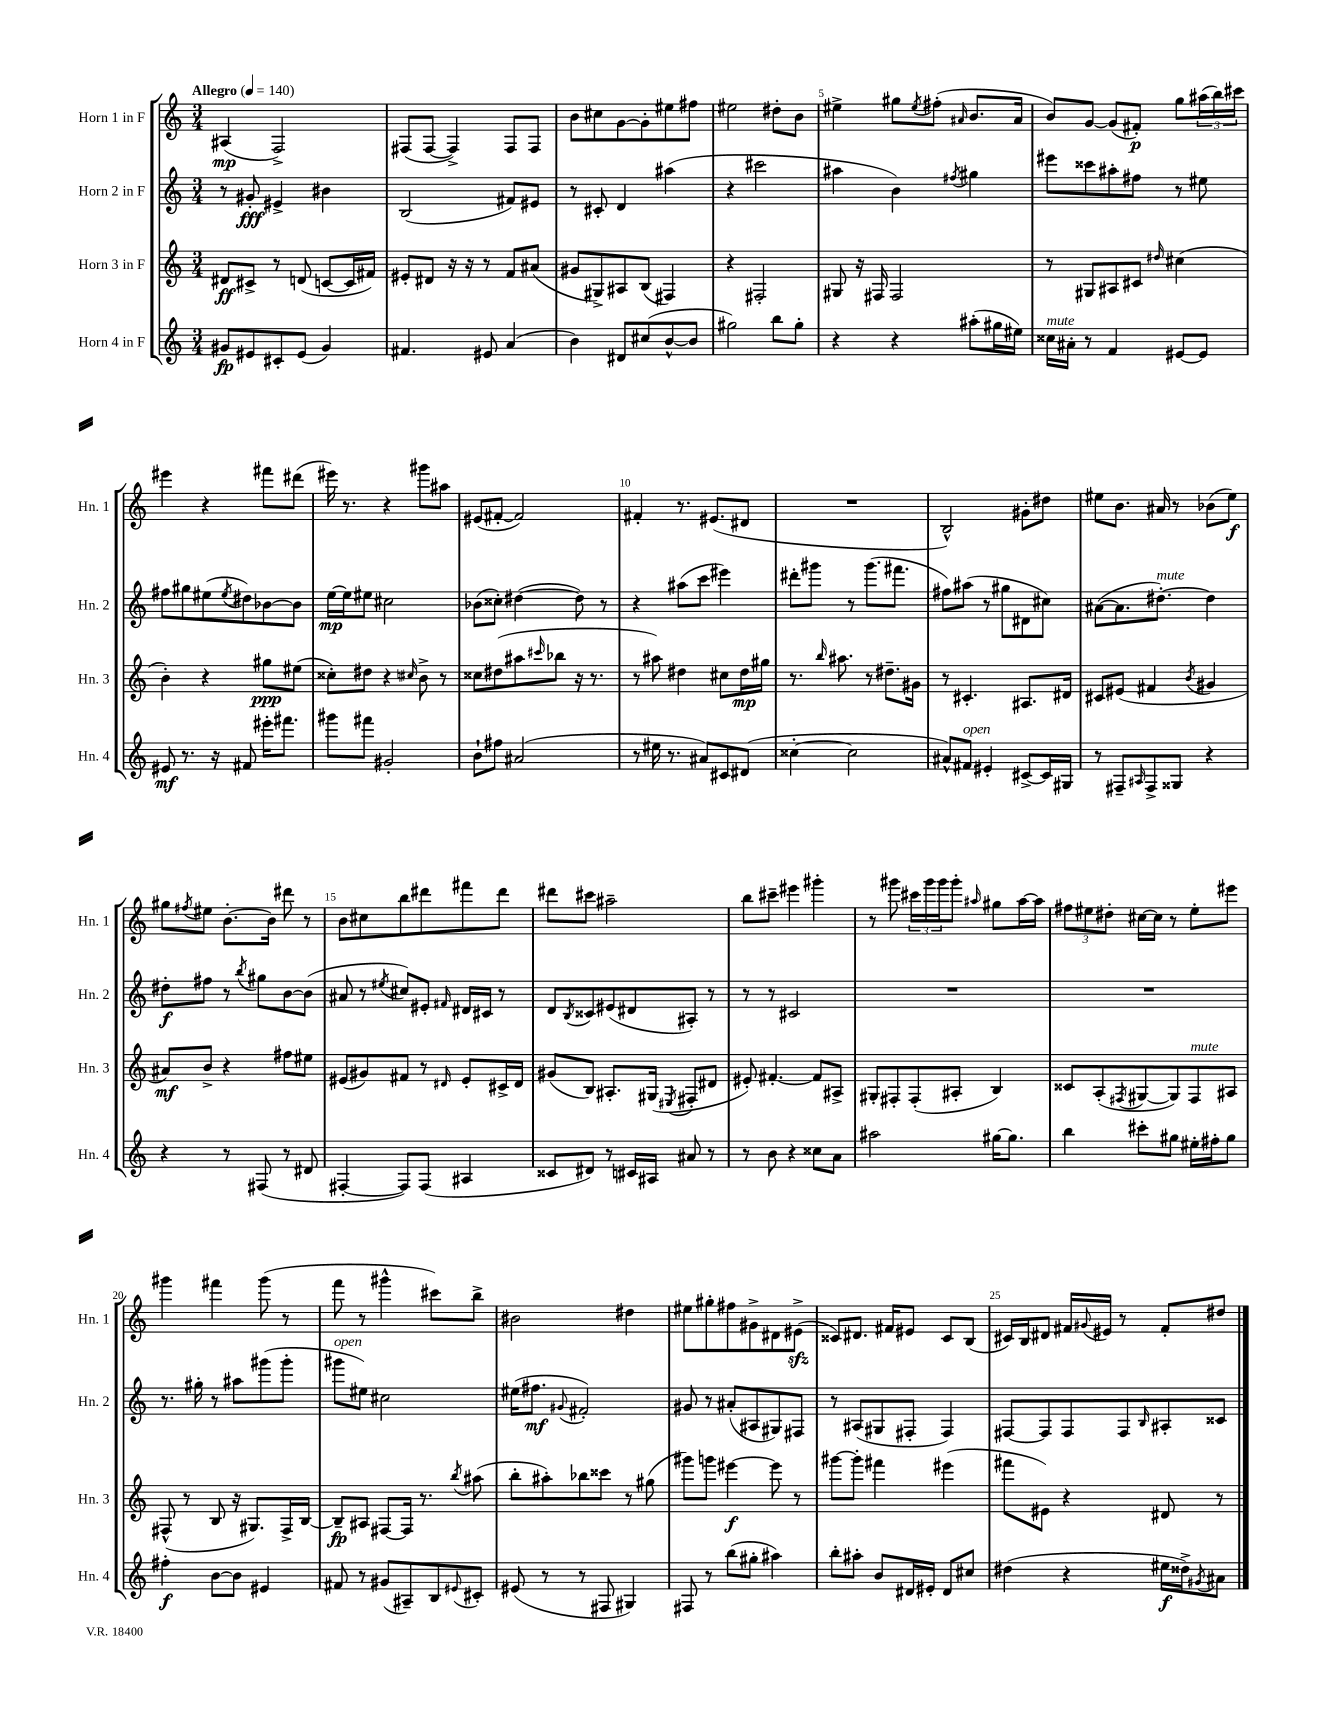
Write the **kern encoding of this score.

**kern	**kern	**kern	**kern
*staff4	*staff3	*staff2	*staff1
*clefG2	*clefG2	*clefG2	*clefG2
*k[]	*k[]	*k[]	*k[]
*M3/4	*M3/4	*M3/4	*M3/4
*MM140	*MM140	*MM140	*MM140
8g#	8d#	8r	(4A#
8e#	8c#^	8g#'	.
8c#'	8r	4e#^	2F^)
(8e#	(8d	.	.
4g#)	[8c	4b#	.
.	16c]	.	.
.	16f#)	.	.
=	=	=	=
4.f#	8e#'	(2B	(8F#
.	8d#	.	[8F#
.	16r	.	4F#^])
.	16r	.	.
8e#	8r	.	.
(4a	8f	8f#)	8F#
.	(8a#	8e#	8F#
=	=	=	=
4b)	8g#	8r	8b
.	8G#^)	8c#'	8cc#
8d#	8A#	4d	[8g
(8cc#	(8B	.	8g']
[8b^^	4F#)	(4aa#	8ee#
8b]	.	.	8ff#
=	=	=	=
2gg#)	4r	4r	2ee#
.	2F#'	2ccc#	.
8bb	.	.	8dd#'
8gg#'	.	.	8b
=	=	=	=
4r	8G#	4aa#	4ee#^
.	16r	.	.
.	16F#	.	.
4r	2F#	4b)	8gg#
.	.	.	8qee#
.	.	.	(8ff#'
.	.	8qff#	16qqa#
(8aa#'	.	4gg#	8.b
16gg#	.	.	.
16ee#)	.	.	16a#
=	=	=	=
16cc##	8r	8eee#	8b)
16a#'	.	.	.
8r	8G#	8ccc##	[8g
4f	8A#	8aa#'	(8g]
.	8c#	8ff#	8f#')
.	16qqdd#	.	.
[8e#	(4cc#	8r	8gg
8e#]	.	8ee#	(24aa#
.	.	.	24bb)
.	.	.	24ccc#
=	=	=	=
8e#	4b')	8ff#	4eee#
8.r	.	8gg#	.
.	4r	(8ee#	4r
16r	.	.	.
.	.	8qee#	.
8f#	.	8dd#)	.
16eee#'	8gg#	[8b-	8fff#
8.fff#	.	.	.
.	(8ee#	8b-]	(8ddd#
=	=	=	=
8ggg#	8cc##')	[16ee	16eee#)
.	.	16ee]	8.r
8fff#	8dd#	8ee#	.
2g#'	4r	2cc#	4r
.	16qqcc#	.	.
.	8b^	.	8ggg#
.	8r	.	8aa#
=	=	=	=
8b`	8cc##	(8b-	(8e#
8ff#	(8dd#	8cc##')	[8f#'
(2a#	8aa#	([4dd#	2f#])
.	16qqccc#	.	.
.	8bb-	.	.
.	16r	8dd#])	.
.	8.r	.	.
.	.	8r	.
=	=	=	=
8r	8r	4r	4f#'
16ee#	8aa#)	.	.
8.r	.	.	.
.	4dd#	(8aa#	8.r
8a#)	.	8ccc	.
.	.	.	(8.e#
8c#	8cc#	4eee#)	.
(8d#	16dd#	.	8d#
.	16gg#	.	.
=	=	=	=
[4cc##'	8.r	8ddd#'	2.r
.	.	8ggg#	.
.	16qqbb	.	.
.	8.aa#	.	.
2cc##]	.	8r	.
.	8r	(8.ggg#	.
.	8.dd#~	.	.
.	.	8.fff#	.
.	16g#	.	.
=	=	=	=
8a#^^)	8r	8ff#)	2B^^)
8f#	4.c#'	(8aa#	.
4e#'	.	8r	.
.	.	8gg#	.
[8c#^	8.A#	8d#	8g#'
16c#]	.	8cc#)	8dd#
16G#	16d#	.	.
=	=	=	=
8r	8c#	([8a#	8ee#
8F#~	(8e#	8.a#]	8.b
16qqA#	.	.	.
8F#^	4f#	.	.
.	.	[8.dd#')	16a#
8G##	.	.	8r
.	8qb	.	.
4r	4g#	4dd#]	(8b-
.	.	.	8ee#)
=	=	=	=
4r	8a#)	8dd#'	8gg#
.	.	.	8qff#
.	8b^	8ff#	8ee#
8r	4r	8r	[8.b'
.	.	8qbb	.
(8F#	.	8gg#	.
.	.	.	16b]
8r	8ff#	[8b	8ddd#
8d#	8ee#	(8b]	8r
=	=	=	=
[4F#'	(8e#	8a#	8b
.	8g#)	8r	8cc#
.	.	8qee#	.
8F#])	8f#	8cc#)	8bb
(8F#	8r	8e#'	8ddd#
.	16qqd#	16qqf#	.
4A#	8e#'	16d#	8fff#
.	.	16c#	.
.	16c#^	8r	8ddd#
.	16d#	.	.
=	=	=	=
8c##	(8g#	8d	8ddd#
.	.	8qB	.
8d#)	8B)	8c##	8ccc#
8r	8.A#'	(8e#	2aa#~
16c#	.	8d#	.
16A#	(16G#	.	.
.	8qE#	.	.
8a#	8F#'	8A#')	.
8r	8d#	8r	.
=	=	=	=
8r	8e#')	8r	8bb
8b	[4.f#'	8r	8ccc#~
4r	.	2c#	4eee#
8cc##	8f#]	.	4ggg#'
8a	8A#^	.	.
=	=	=	=
2aa#	8G#'	2.r	8r
.	8F#'	.	8ggg#
.	(8F#'	.	24ccc#
.	.	.	24ggg#
.	.	.	24ggg#
.	8A#'	.	8ggg#'
.	.	.	16qqaa#
[16gg#	4B)	.	8gg#
8.gg#]	.	.	.
.	.	.	[16aa#
.	.	.	16aa#]
=	=	=	=
4bb	8c##	2.r	12ff#
.	.	.	12ee#
.	(8A'	.	.
.	.	.	12dd#'
.	8qF#	.	.
8ccc#'	[8G#	.	[16cc#
.	.	.	16cc#]
8gg#	8G#])	.	8r
16ee#'	8F#	.	8ee#'
16ff#'	.	.	.
8gg#	8A#	.	8eee#
=	=	=	=
4ff#'	(8F#^^	8.r	4ggg#
.	8r	.	.
.	.	16gg#'	.
[8b	8B	8r	4fff#
8b]	16r	8aa#	.
.	8.G#)	.	.
4e#	.	(8ggg#	(8ggg#
.	16F#^	8ggg#'	8r
.	[16B	.	.
=	=	=	=
8f#	8B~]	8ggg#	8fff
8r	8A#	8ee#)	8r
(8g#	[8F#	2cc#	4ggg#^^
8A#~)	16F#]	.	.
.	8.r	.	.
8B	.	.	8ccc#)
8qqe#	8qbb	.	.
8c#'	(8aa#	.	8bb^
=	=	=	=
(8e#	8bb'	(16ee#	2b#
.	.	8.ff#	.
8r	8aa#')	.	.
.	.	8qqg#	.
8r	8bb-	2f#')	.
8F#	8ccc##	.	.
4G#)	8r	.	4dd#
.	(8gg#	.	.
=	=	=	=
8F#	8ggg#)	8g#	8ee#
8r	8ggg	8r	8gg#'
(8bb	[4eee#	(8a#'	8ff#
8gg#'	.	8A#	8g#^
4aa#)	8eee#]	8G#)	8d#
.	8r	8F#	(8e#^
=	=	=	=
8bb'	[8ggg#	8r	8c##)
8aa#'	8ggg#']	(8A#	8.d#
8b	4fff#	8G#	.
.	.	.	16f#
16d#	.	8F#'	8e#
16e#'	.	.	.
8d#	(4eee#	4F#)	8c##
8cc#	.	.	(8B
=	=	=	=
(4dd#	8fff#	[8F#	16c#)
.	.	.	16B
.	8e#)	8F#]	8d#
4r	4r	8F#	16f#
.	.	.	8qqg#
.	.	.	16e#
.	.	8F#	8r
.	.	16qqB	.
16ee#	8d#	8A#'	8f#'
16dd##^)	.	.	.
8qg#	.	.	.
8a#	8r	8c##	8dd#
==	==	==	==
*-	*-	*-	*-
